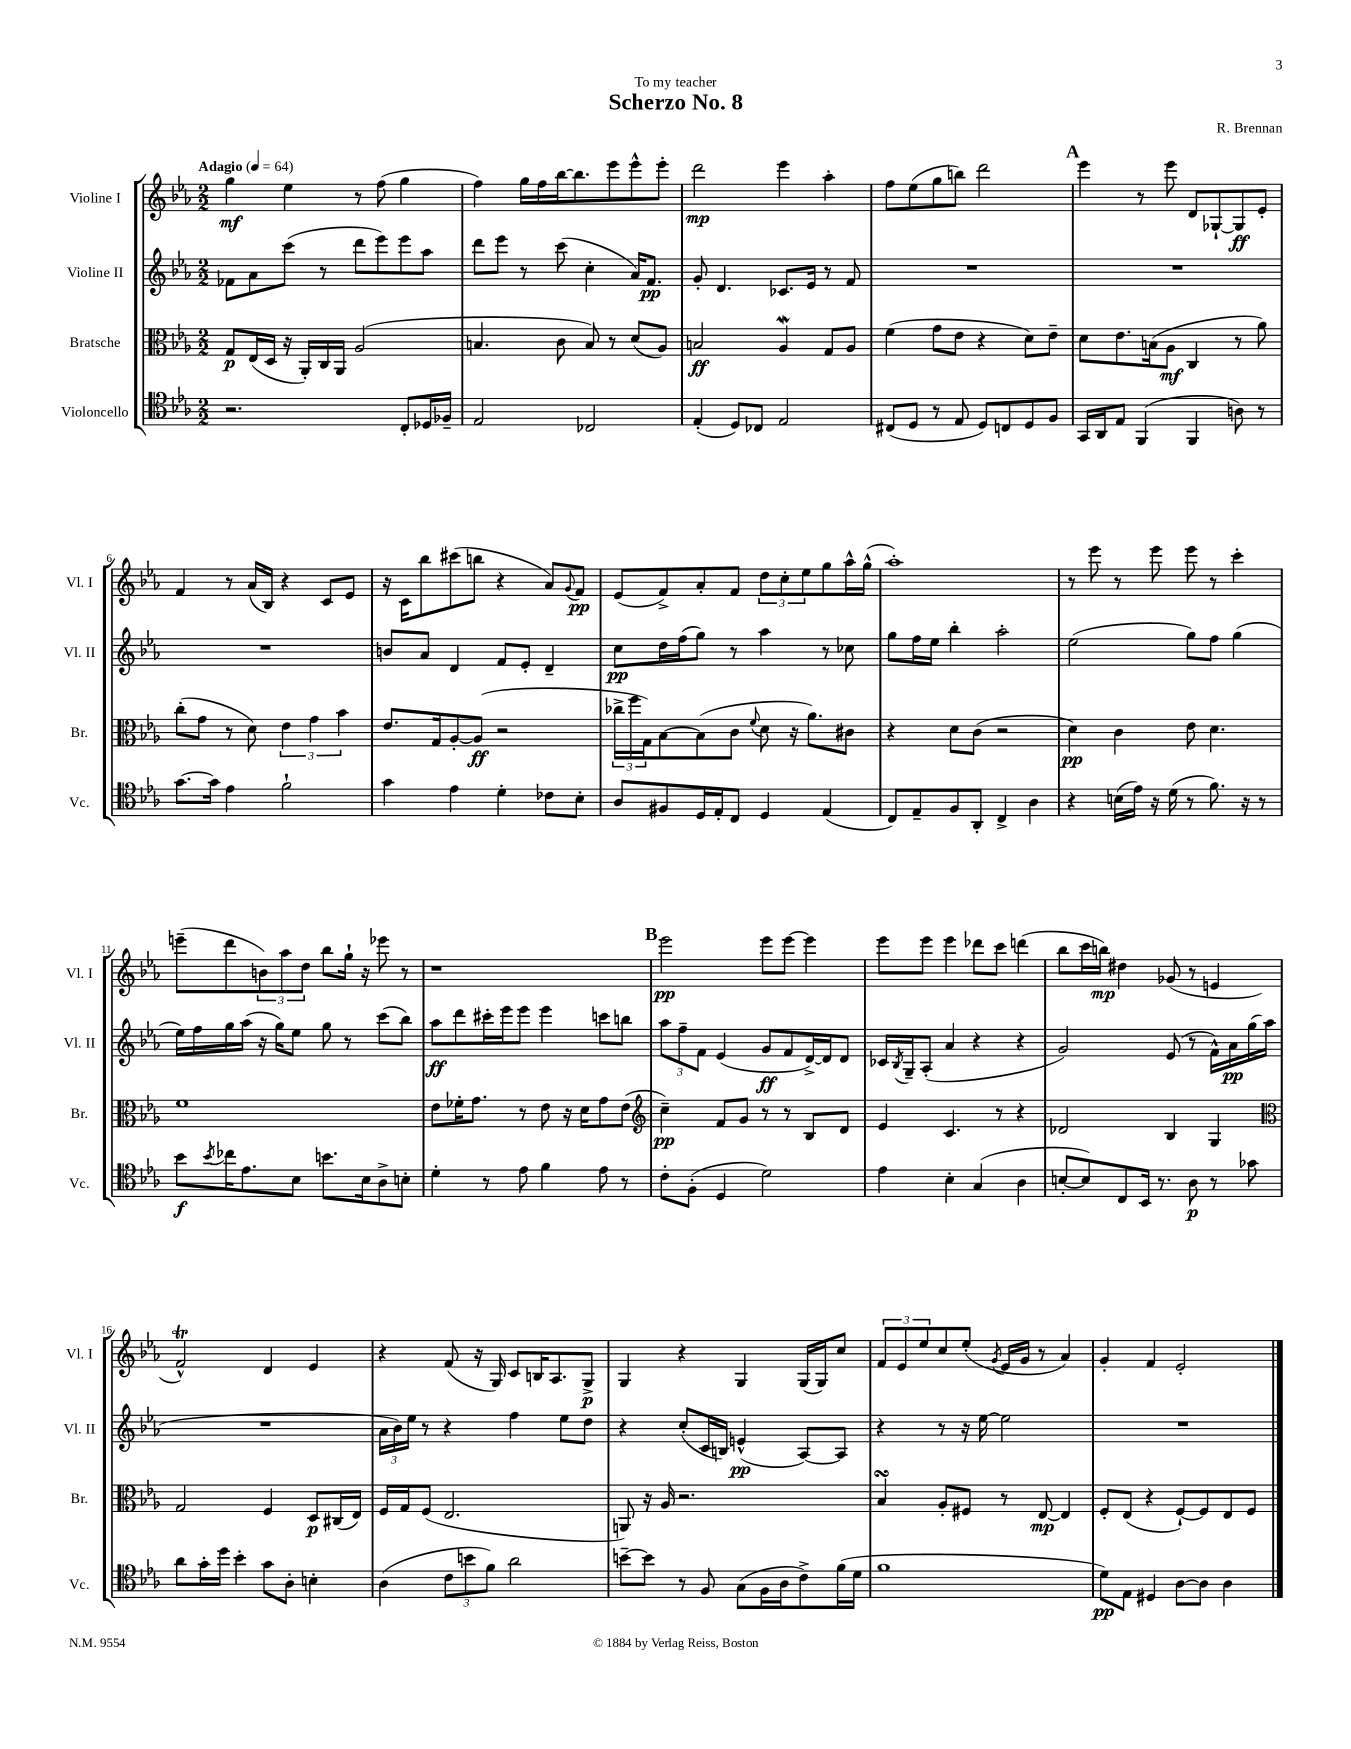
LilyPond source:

\header { title = "Scherzo No. 8" composer = "R. Brennan" dedication = "To my teacher" }
<<
\new StaffGroup <<
\new Staff = "s0" \with { instrumentName = "Violine I" shortInstrumentName = "Vl. I" } {
    \clef treble \key ees \major \numericTimeSignature \time 2/2 \tempo "Adagio" 4 = 64
    g''4\mf ees''4 r8 f''8( g''4 |
    f''4) g''16 f''16 bes''16~ bes''8. ees'''8 ees'''8-^ ees'''8-. |
    d'''2\mp ees'''4 aes''4-. |
    f''8 ees''8( g''8 b''8) d'''2 |
    \mark \markup { \bold "A" } ees'''4 r8 ees'''8 d'8 ges8~-! ges8\ff ees'8-. |
    f'4 r8 aes'16( bes16) r4 c'8 ees'8 |
    r16 c'16 bes''8 cis'''8( b''8 r4 aes'8) \appoggiatura { g'8 } f'8\pp |
    ees'8( f'8->) aes'8-. f'8 \tuplet 3/2 { d''8 c''8-. ees''8 } g''8 aes''16-^ g''16-^( |
    aes''1-.) |
    r8 ees'''8 r8 ees'''8 ees'''8 r8 c'''4-. |
    e'''8--( d'''8 \tuplet 3/2 { b'8) aes''8 d''8 } bes''8 g''16-! r16 ees'''8 r8 |
    r1 |
    \mark \markup { \bold "B" } ees'''2\pp ees'''8 ees'''8~ ees'''4 |
    ees'''8 ees'''8 ees'''4 des'''8 c'''8 d'''4( |
    bes''8 c'''16 b''16\mp) dis''4 ges'8( r8 e'4 |
    f'2-^\trill) d'4 ees'4 |
    r4 f'8( r16 g16) c'8 b16 aes8. g8->\p |
    g4 r4 g4 g16( g16) c''8 |
    \tuplet 3/2 { f'8 ees'8 ees''8 } c''8 ees''8-.( \acciaccatura { g'8 } ees'16 g'16 r8 aes'4) |
    g'4-. f'4 ees'2-. \bar "|." |
}
\new Staff = "s1" \with { instrumentName = "Violine II" shortInstrumentName = "Vl. II" } {
    \clef treble \key ees \major \numericTimeSignature \time 2/2
    fes'8 aes'8 c'''8( r8 d'''8 ees'''8) ees'''8 aes''8 |
    d'''8 ees'''8 r8 c'''8( c''4-. aes'16) f'8.\pp |
    g'8-. d'4. ces'8. ees'16 r8 f'8 |
    R1 |
    \mark \markup { \bold "A" } R1 |
    R1 |
    b'8 aes'8 d'4 f'8 ees'8-. d'4-- |
    c''8\pp d''16 f''16( g''8) r8 aes''4 r8 ces''8 |
    g''8 f''16 ees''16 bes''4-. aes''2-. |
    ees''2( g''8) f''8 g''4( |
    ees''16) f''16 g''16 aes''16( r16 g''16) ees''8 g''8 r8 c'''8( bes''8) |
    aes''8\ff d'''8 cis'''16-. ees'''16 ees'''8 ees'''4 c'''8 b''8 |
    \mark \markup { \bold "B" } \tuplet 3/2 { aes''8 f''8-- f'8 } ees'4( g'8\ff f'8 d'16~->) d'16 d'8 |
    ces'16 \acciaccatura { bes8 } g16-- aes8-.( aes'4 r4 r4 |
    g'2) ees'8( r8 f'16-^) aes'16\pp g''16( aes''16 |
    R1 |
    \tuplet 3/2 { aes'16 bes'16) ees''16 } r8 r4 f''4 ees''8 d''8 |
    r4 c''8-.( c'16 b16) e'4-^\pp( aes8~) aes8 |
    r4 r8 r16 ees''16~ ees''2 |
    R1 \bar "|." |
}
\new Staff = "s2" \with { instrumentName = "Bratsche" shortInstrumentName = "Br." } {
    \clef alto \key ees \major \numericTimeSignature \time 2/2
    g8\p ees16( d16 r16 aes,16-.) c16 aes,16 aes2( |
    b4. c'8 b8) r8 d'8( aes8) |
    b2\ff aes4\mordent g8 aes8 |
    f'4( g'8 ees'8 r4 d'8) ees'8-- |
    \mark \markup { \bold "A" } d'8 ees'8. b16( aes8\mf c4 r8 aes'8) |
    c''8-.( g'8 r8 d'8) \tuplet 3/2 { ees'4 g'4 bes'4 } |
    ees'8. g16 aes8~-. aes8\ff( r2 |
    \tuplet 3/2 { ces''16-> f''16 g16) } bes8~ bes8( c'8 \appoggiatura { f'8 } d'8 r16 aes'8.) cis'8 |
    r4 d'8 c'8( r2 |
    d'4\pp) c'4 ees'8 d'4. |
    f'1 |
    ees'8 fes'16-. g'8. r8 ees'8 r16 d'16 g'8 ees'8( |
    \mark \markup { \bold "B" } \clef treble c''4--\pp) f'8 g'8 r8 r8 bes8 d'8 |
    ees'4 c'4. r8 r4 |
    des'2 bes4 g4 |
    \clef alto g2 f4 d8\p cis16( ees16) |
    f16 g16 f8( ees2. |
    a,8) r16 aes16 r2. |
    bes4\turn aes8-. fis8 r8 ees8~\mp ees4 |
    f8-. ees8( r4 f8~-!) f8 ees8 f8 \bar "|." |
}
\new Staff = "s3" \with { instrumentName = "Violoncello" shortInstrumentName = "Vc." } {
    \clef tenor \key ees \major \numericTimeSignature \time 2/2
    r2. c8-. des16 fes16-- |
    ees2 ces2 |
    ees4-.( d8) ces8 ees2 |
    cis8( d8 r8 ees8 d8) c8 d8 f8 |
    \mark \markup { \bold "A" } g,16 aes,16 ees8 f,4( f,4 a8) r8 |
    g'8.~ g'16 ees'4 f'2-! |
    g'4 ees'4 d'4-. ces'8 bes8-. |
    aes8 fis8 d16 ees16-. c8 d4 ees4( |
    c8) ees8-- f8 aes,8-. c4-> aes4 |
    r4 b16( ees'16) r16 d'16( r8 f'8.) r16 r8 |
    bes'8\f \acciaccatura { bes'8 } ces''16 ees'8. bes8 b'8. bes16 aes8-> b8-. |
    d'4-. r8 ees'8 f'4 ees'8 r8 |
    \mark \markup { \bold "B" } c'8-. f8-.( d4 d'2) |
    ees'4 bes4-. g4( aes4 |
    b8~-. b8) c8 bes,16 r8. aes8\p r8 ges'8 |
    aes'8 g'16-. d''16 bes'4-. g'8 aes8-. b4-. |
    aes4( \tuplet 3/2 { c'8 b'8 f'8) } aes'2 |
    b'8~-- b'8 r8 f8 g8( f16 aes16 c'8->) f'16( d'16 |
    f'1 |
    d'8\pp) ees8 dis4 aes8~ aes8 aes4 \bar "|." |
}
>>
>>
